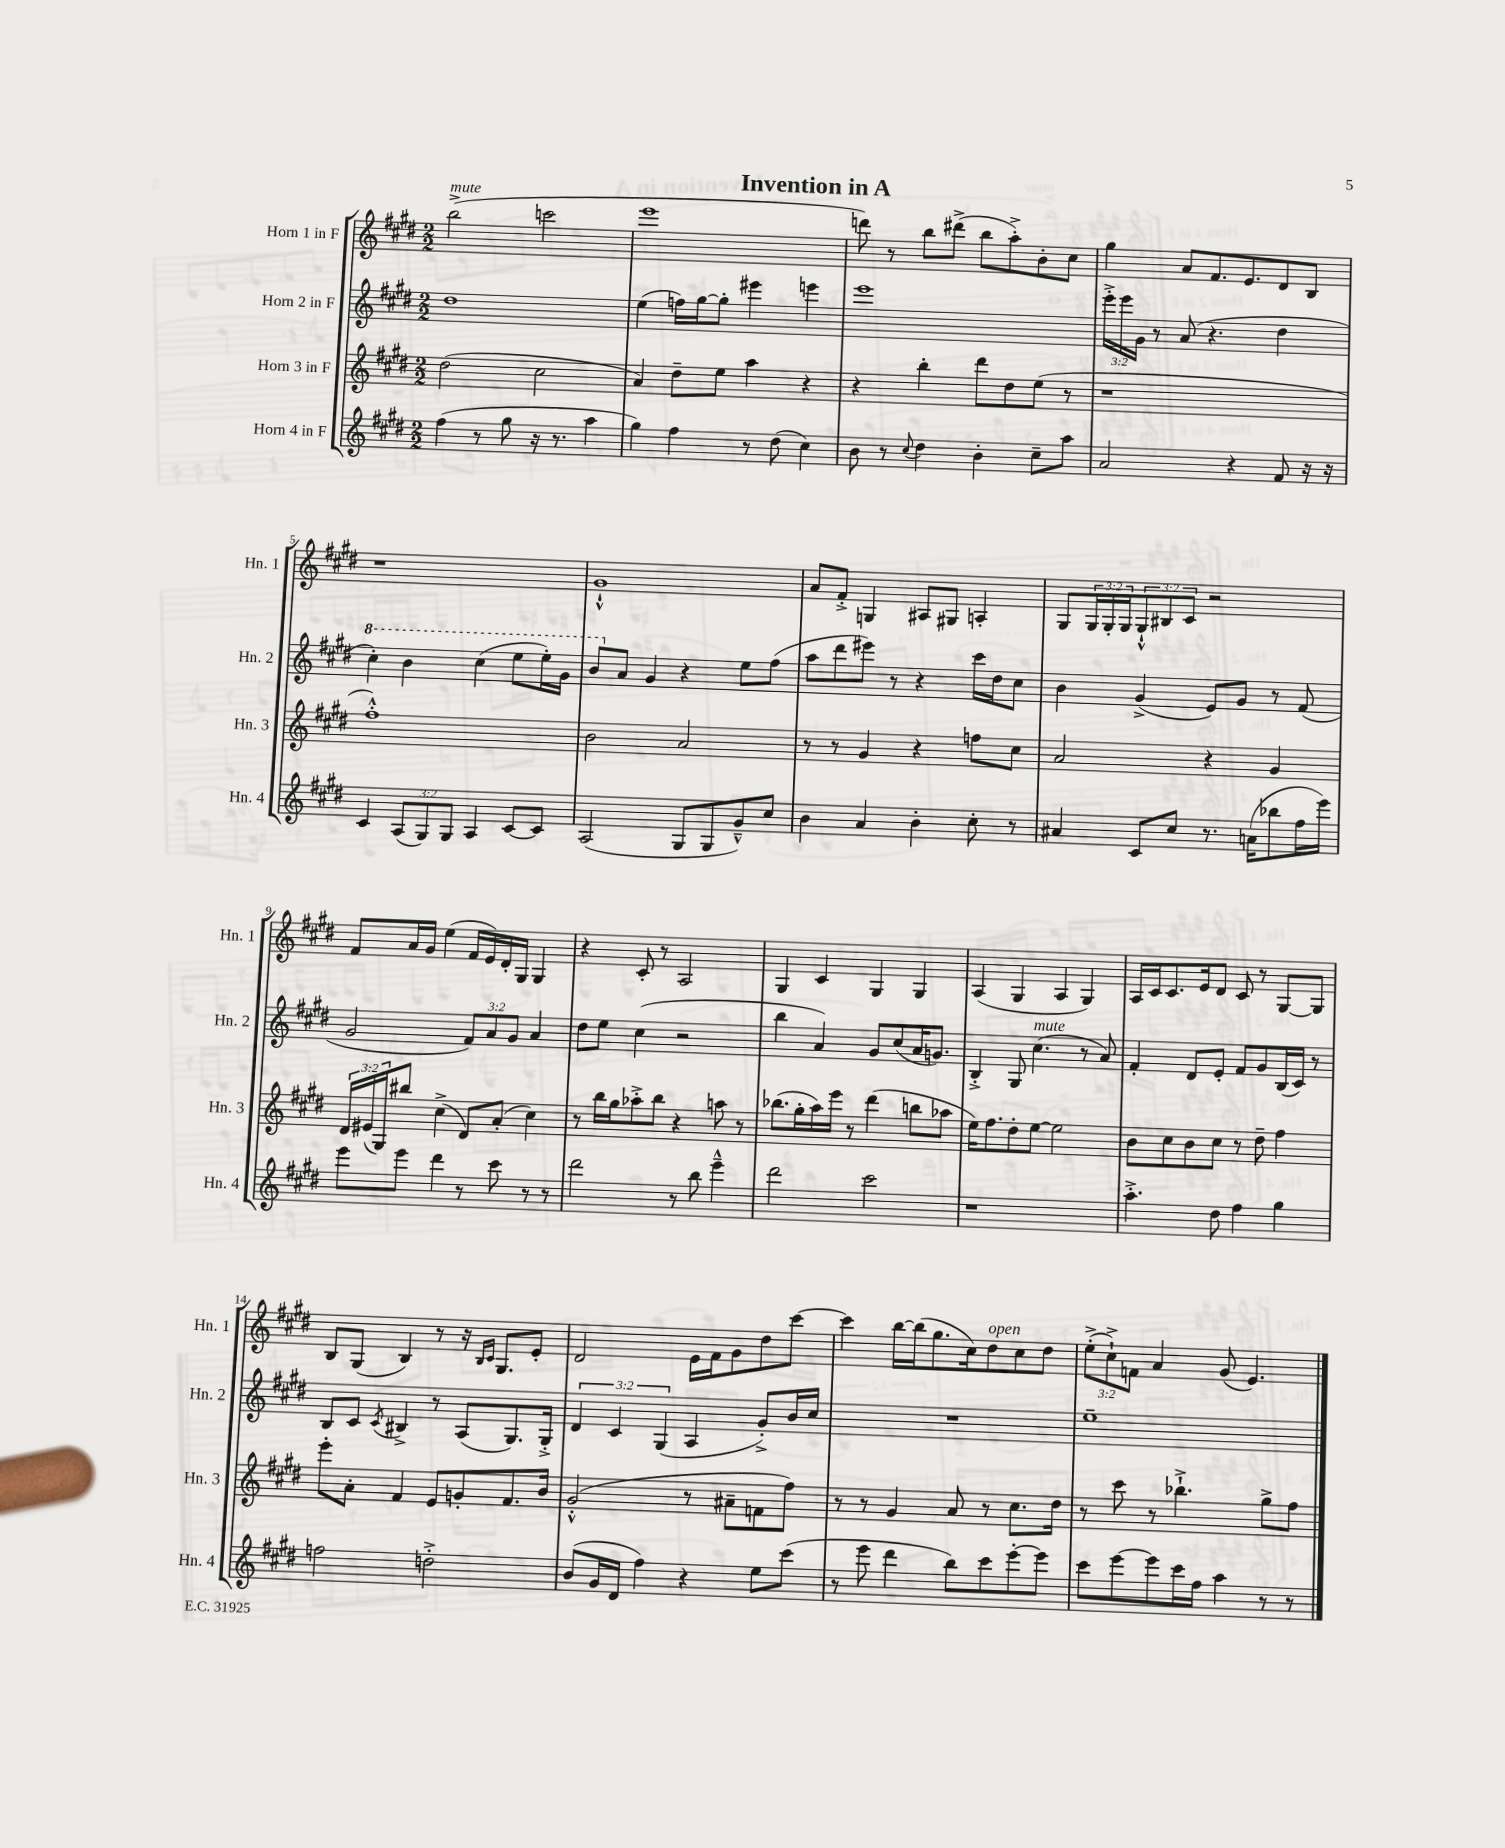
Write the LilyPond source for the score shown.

\header { title = "Invention in A" }
<<
\new StaffGroup <<
\new Staff = "s0" \with { instrumentName = "Horn 1 in F" shortInstrumentName = "Hn. 1" } {
    \clef treble \key e \major \numericTimeSignature \time 2/2 \override Staff.TupletNumber.text = #tuplet-number::calc-fraction-text
    b''2->^\markup { \italic "mute" }( c'''2 |
    e'''1 |
    d'''8) r8 b''8 dis'''8->( b''8 a''8-.->) b'8-. cis''8 |
    gis''4 a'8 fis'8. e'8. dis'8 b8 |
    r1 |
    gis'1-!-^ |
    a'8 fis'8-.-> g4 ais8 gis8 a4-. |
    gis8 \tuplet 3/2 { gis16 gis16-. gis16 } \tuplet 3/2 { gis8-!-^ bis8 cis'8 } r2 |
    fis'8 a'16 gis'16 e''4( fis'16 e'16) dis'16-. gis16 gis4 |
    r4 cis'8-. r8 a2 |
    gis4 cis'4 gis4 gis4 |
    a4( gis4 a4 gis4) |
    a16 cis'16 cis'8. e'16 dis'8 cis'8 r8 gis8~ gis8 |
    b8 gis8( b4) r8 r16 \grace { b16 cis'16 } gis8. e'8-. |
    dis'2 e'16 fis'16 gis'8 dis''8 cis'''8~ |
    cis'''4 b''16~ b''16( gis''8. cis''16) dis''8^\markup { \italic "open" } cis''8 dis''8 |
    \tuplet 3/2 { e''8-.->( cis''8-!->) f'8 } a'4 gis'8( e'4.) \bar "|." |
}
\new Staff = "s1" \with { instrumentName = "Horn 2 in F" shortInstrumentName = "Hn. 2" } {
    \clef treble \key e \major \numericTimeSignature \time 2/2 \override Staff.TupletNumber.text = #tuplet-number::calc-fraction-text
    dis''1 |
    e''4( f''16) gis''16~ gis''8-. eis'''4 e'''4 |
    e'''1 |
    \tuplet 3/2 { e'''16-.-> e'''16 gis'16 } r8 a'8( r4. dis''4 |
    \ottava #1 cis'''4-.) b''4 cis'''4( e'''8 e'''16-.) gis''16 |
    b''8 \ottava #0 a'8 gis'4 r4 e''8 fis''8( |
    a''8 dis'''8 eis'''8) r8 r4 cis'''16 dis''16 cis''8 |
    b'4 gis'4->( e'8) gis'8 r8 fis'8( |
    gis'2 \tuplet 3/2 { fis'8) a'8 gis'8 } a'4 |
    dis''8 e''8 cis''4( r2 |
    b''4 a'4) gis'8 cis''8( a'16 g'8.) |
    b4-.-> gis8 cis''4.^\markup { \italic "mute" }( r8 a'8) |
    fis'4-. dis'8 e'8-. fis'8 gis'8 b16( cis'16) r8 |
    b8 cis'8 \acciaccatura { cis'8 } bis4-> r8 a8( gis8.) gis16-.-> |
    \tuplet 3/2 { dis'4 cis'4 gis4( } a4 gis'8-.->) b'16 cis''16 |
    R1 |
    e''1-- \bar "|." |
}
\new Staff = "s2" \with { instrumentName = "Horn 3 in F" shortInstrumentName = "Hn. 3" } {
    \clef treble \key e \major \numericTimeSignature \time 2/2 \override Staff.TupletNumber.text = #tuplet-number::calc-fraction-text
    dis''2( cis''2 |
    a'4) dis''8-- e''8 a''4 r4 |
    r4 b''4-. dis'''8 dis''8 e''8( r8 |
    r1 |
    fis''1-.-^) |
    b'2 a'2 |
    r8 r8 gis'4 r4 f''8 cis''8 |
    a'2 r4 gis'4 |
    \tuplet 3/2 { dis'16 eis'16( gis16) } bis''8 cis''4->( dis'8) a'8-.( cis''4) |
    r8 b''16 gis''16 aes''8-.-> b''8 r4 a''8 r8 |
    bes''8.( gis''16-. a''16) e'''16 r8 dis'''4( b''8 aes''8 |
    e''16) fis''8. dis''8-. e''8~ e''2 |
    b'8 cis''8 b'8 cis''8 r8 dis''8-- fis''4 |
    e'''8-. a'8-. fis'4 e'8 g'8-. fis'8. b'16 |
    gis'2-.-^( r8 ais'8-- f'8 fis''8) |
    r8 r8 gis'4 a'8 r8 cis''8. dis''16 |
    r8 cis'''8 r8 bes''4.-!-> gis''8-> fis''8 \bar "|." |
}
\new Staff = "s3" \with { instrumentName = "Horn 4 in F" shortInstrumentName = "Hn. 4" } {
    \clef treble \key e \major \numericTimeSignature \time 2/2 \override Staff.TupletNumber.text = #tuplet-number::calc-fraction-text
    fis''4( r8 gis''8 r16 r8. a''4 |
    gis''4) fis''4 r8 dis''8( cis''4) |
    b'8 r8 \appoggiatura { cis''8 } dis''4 b'4-. cis''8-- a''8 |
    a'2 r4 fis'8 r16 r16 |
    cis'4 \tuplet 3/2 { a8( gis8) gis8 } a4 cis'8~ cis'8 |
    a2( gis8 gis8 gis'8---^) cis''8 |
    b'4 a'4 b'4-. cis''8-. r8 |
    ais'4 cis'8 cis''8 r8. a'16( bes''8 fis''16 e'''16) |
    e'''8 e'''8 dis'''4 r8 cis'''8 r8 r8 |
    dis'''2 r8 b''8 e'''4---^ |
    dis'''2 cis'''2 |
    r1 |
    a''4.-.-> dis''8 fis''4 gis''4 |
    f''2 d''2-.-> |
    b'8( gis'16 dis'16 fis''4) r4 e''8 cis'''8( |
    r8 e'''8 dis'''4 b''8) cis'''8 e'''8~-. e'''8 |
    cis'''8 e'''8~ e'''8 cis'''16 fis''16 a''4 r8 r8 \bar "|." |
}
>>
>>
